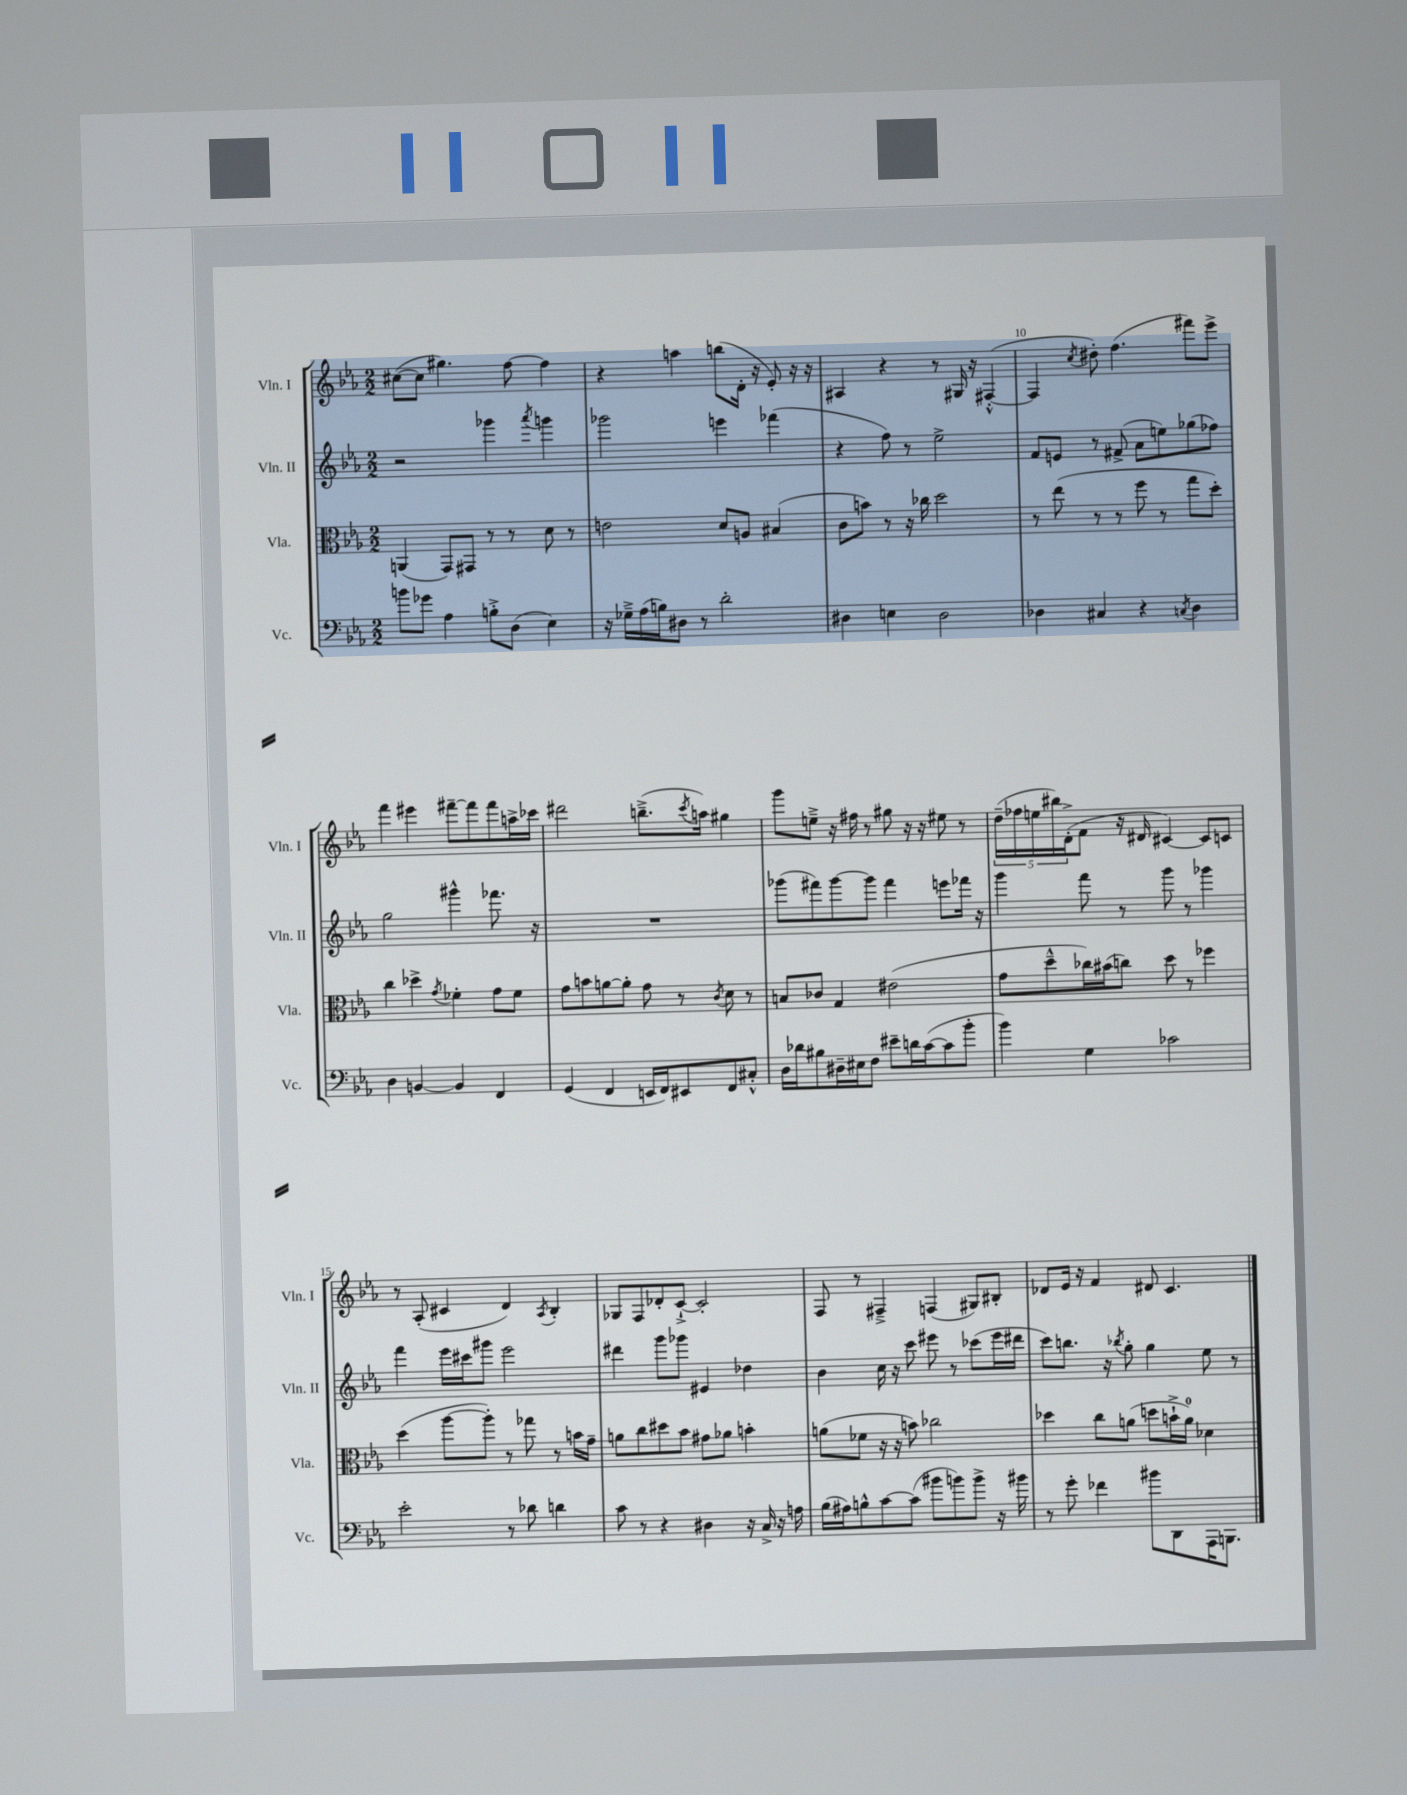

**kern	**kern	**kern	**kern
*staff4	*staff3	*staff2	*staff1
*clefF4	*clefC3	*clefG2	*clefG2
*k[b-e-a-]	*k[b-e-a-]	*k[b-e-a-]	*k[b-e-a-]
*M2/2	*M2/2	*M2/2	*M2/2
8b	(4AA	2r	([8cc#
8g-	.	.	8cc#]
4A-	8GG)	.	4.gg#)
.	8GG#	.	.
8B'^	8r	4ggg-	.
(8D	8r	.	[8ff
.	.	8qaaa-	.
4E-)	8d	4ggg	4ff]
.	8r	.	.
=	=	=	=
16r	2e	2ggg-	4r
16G-~^	.	.	.
(16A-	.	.	.
16B)	.	.	.
8D#	.	.	4aa
8r	.	.	.
2d'	8d	4eee	(8bb
.	8A	.	16d'
.	.	.	16r
.	(4B#	(4fff-	8e-')
.	.	.	16r
.	.	.	16r
=	=	=	=
4D#	8c	4r	4A#
.	8b)	.	.
4E	8r	8ff)	4r
.	16r	8r	.
.	16cc-	.	.
2D#	2dd	2ee-^	8r
.	.	.	16G#
.	.	.	16r
.	.	.	([4F#'^^
=	=	=	=
4D-	8r	8f	4F#]
.	(8ee-	8e	.
.	.	.	8qcc
4C#	8r	8r	8dd#')
.	8r	(8f#^	(4.ff
4r	8ff	8a-	.
.	8r	8ee)	.
8qC	.	.	.
4D-	8gg	(8gg-	8fff#)
.	8dd')	8ff-)	8eee-^
=	=	=	=
4D	4cc	2gg	4fff
[4BB	4dd-^	.	4eee#
.	8qg	.	.
4BB]	4f-'	4ggg#^^	[8fff#~
.	.	.	8fff#]
4FF	8g	8.fff-	8fff#
.	8f-	.	16aa^
.	.	16r	16ccc-
=	=	=	=
(4GG	8g	1r	2ddd#
.	8b	.	.
4FF	[8a	.	.
.	8a']	.	.
16EE	8g	.	(8.bb~^
16FF)	.	.	.
8EE#	8r	.	.
.	.	.	8qccc
.	.	.	16aa)
.	8qc	.	.
8FF	8d	.	4gg#
8C#'^^	8r	.	.
=	=	=	=
16D	8B	(8ggg-	8ggg
16d-	.	.	.
8B#	8c-	8fff#)	8ee~^
16D#~	4G	[8ggg-	16r
16E#	.	.	16ff#
8F	.	8ggg-]	8r
8e#~	(2e#	4fff#	8gg#
16d	.	.	16r
([16c	.	.	16r
8c]	.	8eee	8ee#
8b-'	.	16fff-	8r
.	.	16r	.
=	=	=	=
4b-)	8g	4ggg	(20dd~
.	.	.	20ff-
.	.	.	20ee
.	8dd~^^	.	.
.	.	.	20bb#)
.	.	.	(20d'^
4G	16cc-)	8fff	8f
.	(16b#	.	.
.	8cc)	8r	16r
.	.	.	16d#
2c-	8dd	8ggg	[4c#)
.	8r	8r	.
.	4ff-	4ggg-	8c#]
.	.	.	8c
=	=	=	=
2e-'	(4dd	4fff	8r
.	.	.	(8A-'
.	[8aa-	16eee-	4c#
.	.	16ccc#	.
.	8aa-'])	8ggg#	.
8r	8r	2eee-	4d)
8d-	8gg-	.	.
.	.	.	8qA-
4d	8r	.	4B-'
.	16b	.	.
.	16g~	.	.
=	=	=	=
8c	8a	4ddd#	8G-
8r	8cc	.	8F
4r	8dd#	8ggg	8d-'
.	8b-	8ggg-	[8c`^
4D#	8g#	4e#	2c']
.	8a-	.	.
16r	4b'	4dd-	.
16C^	.	.	.
16r	.	.	.
16A	.	.	.
=	=	=	=
(16B-	(8a	4b-	8F
16A#)	.	.	.
8B^^	8f-	.	8r
[8c	16r	16cc	4F#~^
.	16r	16r	.
(8c]	8b)	8ccc	.
8b#	2cc-	8eee#	(4F
8b)	.	8r	.
8b^	.	(8ccc-	8G#)
16r	.	16eee#	8B#'
16b#	.	16ddd#	.
=	=	=	=
8r	4dd-	8ccc)	8d-
8g'	.	8.bb	16e-
.	.	.	16r
4f-	8cc	.	4f
.	.	16r	.
.	.	8qbb-	.
.	(8a	8gg'	.
8b#	8dd	4gg	8d#
8DD	16b`^	.	4.c
.	16a)	.	.
16AAA-	4d-	8ee-	.
8.BBB	.	.	.
.	.	8r	.
==	==	==	==
*-	*-	*-	*-
